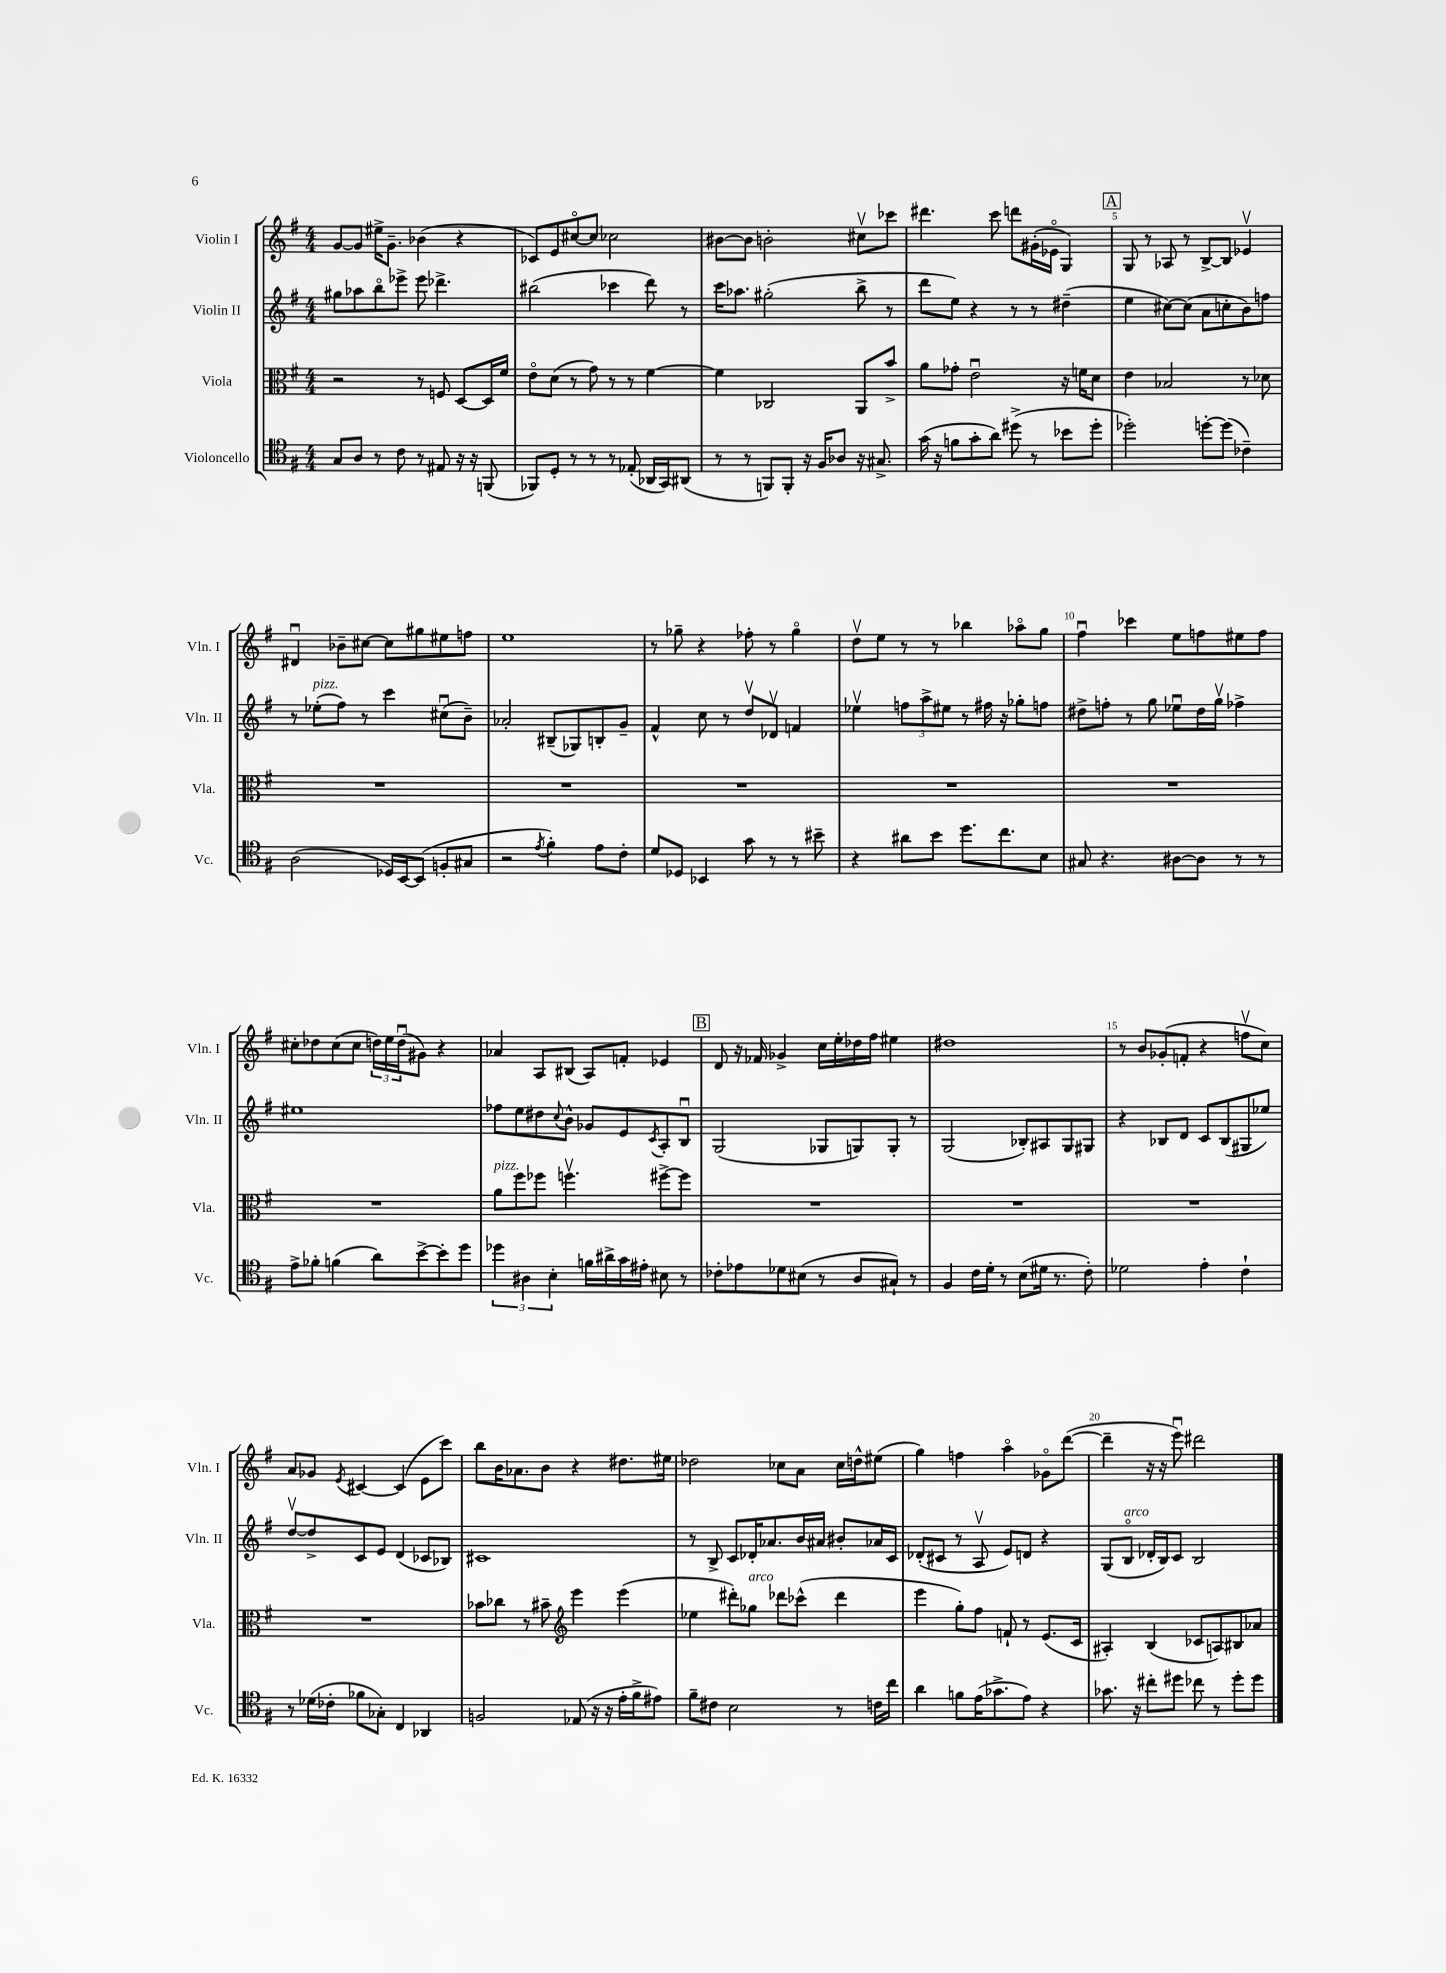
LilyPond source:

<<
\new StaffGroup <<
\new Staff = "s0" \with { instrumentName = "Violin I" shortInstrumentName = "Vln. I" } {
    \clef treble \key g \major \numericTimeSignature \time 4/4
    g'8~ g'8 eis''16-> g'8.-- bes'4( r4 |
    ces'8) e'8 cis''8~\flageolet cis''8 ces''2 |
    bis'8~ bis'8 b'2-. cis''8\upbow ces'''8 |
    dis'''4. c'''8 d'''8 gis'16-.( ees'16\flageolet g4) |
    \mark \markup { \box "A" } g8 r8 aes8 r8 b8~-> b8 ees'4\upbow |
    dis'4\downbow bes'8-- cis''8~ cis''8 gis''8 eis''8 f''8 |
    e''1 |
    r8 ges''8-- r4 fes''8-. r8 ges''4\flageolet |
    d''8\upbow e''8 r8 r8 bes''4 aes''8\flageolet g''8 |
    fis''4\downbow ces'''4 e''8 f''8 eis''8 f''8 |
    cis''8-. des''8 cis''8( cis''8 \tuplet 3/2 { d''16) e''16 d''16\downbow( } gis'8) r4 |
    aes'4 a8 bis8( a8) f'8-. ees'4 |
    \mark \markup { \box "B" } d'8 r16 fes'16 ges'4-> c''16 e''16-. des''16 fis''16 eis''4 |
    dis''1 |
    r8 b'8 ges'8-.( f'8-. r4 f''8\upbow c''8) |
    a'8 ges'8 \acciaccatura { e'8 } cis'4~ cis'4( e'8 c'''8) |
    b''8 b'16 aes'8. b'8 r4 dis''8. eis''16 |
    des''2 ces''8 a'8 ces''16 d''16-^ eis''8( |
    g''4) f''4 a''4\flageolet ges'8\flageolet d'''8~( |
    d'''4-- r16 r16 e'''8\downbow) dis'''2 \bar "|." |
}
\new Staff = "s1" \with { instrumentName = "Violin II" shortInstrumentName = "Vln. II" } {
    \clef treble \key g \major \numericTimeSignature \time 4/4
    gis''8 aes''8 b''8\flageolet ees'''8-> ees'''8 des'''4.-> |
    bis''2( ces'''4 d'''8) r8 |
    c'''16 aes''8. gis''2-.( b''8-> r8 |
    d'''8 e''8) r4 r8 r8 dis''4--( |
    \mark \markup { \box "A" } e''4 cis''8~) cis''8( a'8 c''8-. b'8) f''8 |
    r8 ees''8-.^\markup { \italic "pizz." }( fis''8) r8 c'''4 cis''8\downbow( b'8--) |
    aes'2-. bis8--( ges8) b8-. g'8-- |
    fis'4-^ c''8 r8 d''8\upbow des'8\upbow f'4 |
    ees''4\upbow \tuplet 3/2 { f''8 a''8-> eis''8 } r8 fis''16 r16 ges''8-. f''8 |
    dis''8-> f''8-. r8 g''8 ees''8\downbow dis''16 g''16\upbow fes''4-> |
    eis''1 |
    fes''8 e''8 dis''8 \appoggiatura { c''8 } b'8-^ ges'8 e'8 \acciaccatura { c'8 } a8-. b8\downbow |
    \mark \markup { \box "B" } g2( ges8 g8) g8-. r8 |
    g2( bes8-.) ais8 g8 gis8 |
    r4 bes8 d'8 c'8 bes8( gis8 ees''8) |
    d''8~\upbow d''8-> c'8 e'8 d'4( ces'8 bes8) |
    cis'1 |
    r8 b8-> c'8 des'16-. aes'8. b'16 ais'16 bis'8-. aes'16 c'16 |
    des'8-.( cis'8 r8 a8\upbow e'8) d'8 r4 |
    g8( b8\flageolet^\markup { \italic "arco" } des'16-. b16) c'8 b2 \bar "|." |
}
\new Staff = "s2" \with { instrumentName = "Viola" shortInstrumentName = "Vla." } {
    \clef alto \key g \major \numericTimeSignature \time 4/4
    r2 r8 f8 d8~ d16 fis'16 |
    e'8\flageolet d'8( r8 g'8) r8 r8 fis'4~ |
    fis'4 ces2 a,8 b'8-> |
    a'8 ges'8-. e'2\downbow r16 f'16 d'8 |
    \mark \markup { \box "A" } e'4 bes2 r8 des'8 |
    R1 |
    R1 |
    R1 |
    R1 |
    R1 |
    R1 |
    a'8^\markup { \italic "pizz." } fis''8 fes''8 f''4.\upbow fis''8~-> fis''8 |
    \mark \markup { \box "B" } R1 |
    R1 |
    R1 |
    R1 |
    bes'8 ces''8 r8 bis'8-- \clef treble e'''4 e'''4( |
    ees''4 dis'''8-.) ges''8^\markup { \italic "arco" } des'''8 ces'''8-^( des'''4 |
    e'''4 g''8-.) fis''8 f'8-! r8 e'8.( c'16 |
    ais4-.) b4( ces'8 a8) bis8 aes'8 \bar "|." |
}
\new Staff = "s3" \with { instrumentName = "Violoncello" shortInstrumentName = "Vc." } {
    \clef tenor \key g \major \numericTimeSignature \time 4/4
    g8 a8 r8 c'8 r8 eis8 r16 r16 f,8( |
    fes,8) d8-. r8 r8 r8 ees8-.( aes,16 g,16) ais,8( |
    r8 r8 f,8) f,8-. r16 fis16 aes8 r16 gis8.-> |
    g'16( r16 f'8 g'8-. a'8) dis''8->( r8 bes'8 dis''8-. |
    \mark \markup { \box "A" } des''2-.) d''8~-. d''8( ces'4--) |
    a2( des16) b,16~ b,8( f8-. gis8 |
    r2 \acciaccatura { e'8 } fis'4-.) e'8 c'8-. |
    d'8 des8 bes,4 g'8 r8 r8 bis'8-- |
    r4 ais'8 b'8 d''8. c''8. b8 |
    gis8 r4. ais8~ ais8 r8 r8 |
    e'8-> fes'8-. f'4( a'8) b'8~-> b'8-. d''8 |
    \tuplet 3/2 { des''4 ais4 b4-. } f'16 ais'16-> g'16 eis'16-. bis8 r8 |
    \mark \markup { \box "B" } ces'8-. ees'8 des'8 bis8( r8 a8 gis8-!) r8 |
    fis4 c'16 d'16-. r8 b8( dis'16 r8. c'8-.) |
    des'2 e'4-. c'4-! |
    r8 des'16( ces'16-. fes'8 ges8-.) c4 aes,4 |
    f2 ees8( r16 r16 e'16-. fis'16-> eis'8) |
    fis'8-- cis'8 b2 r8 c'16 c''16 |
    a'4 f'8 e'16( ges'8.-> e'8) r4 |
    ges'8. r16 cis''8-. dis''8 ces''8 r8 dis''8-. dis''8 \bar "|." |
}
>>
>>
\layout { \context { \Score \override BarNumber.break-visibility = ##(#f #t #t) barNumberVisibility = #(every-nth-bar-number-visible 5) } }
